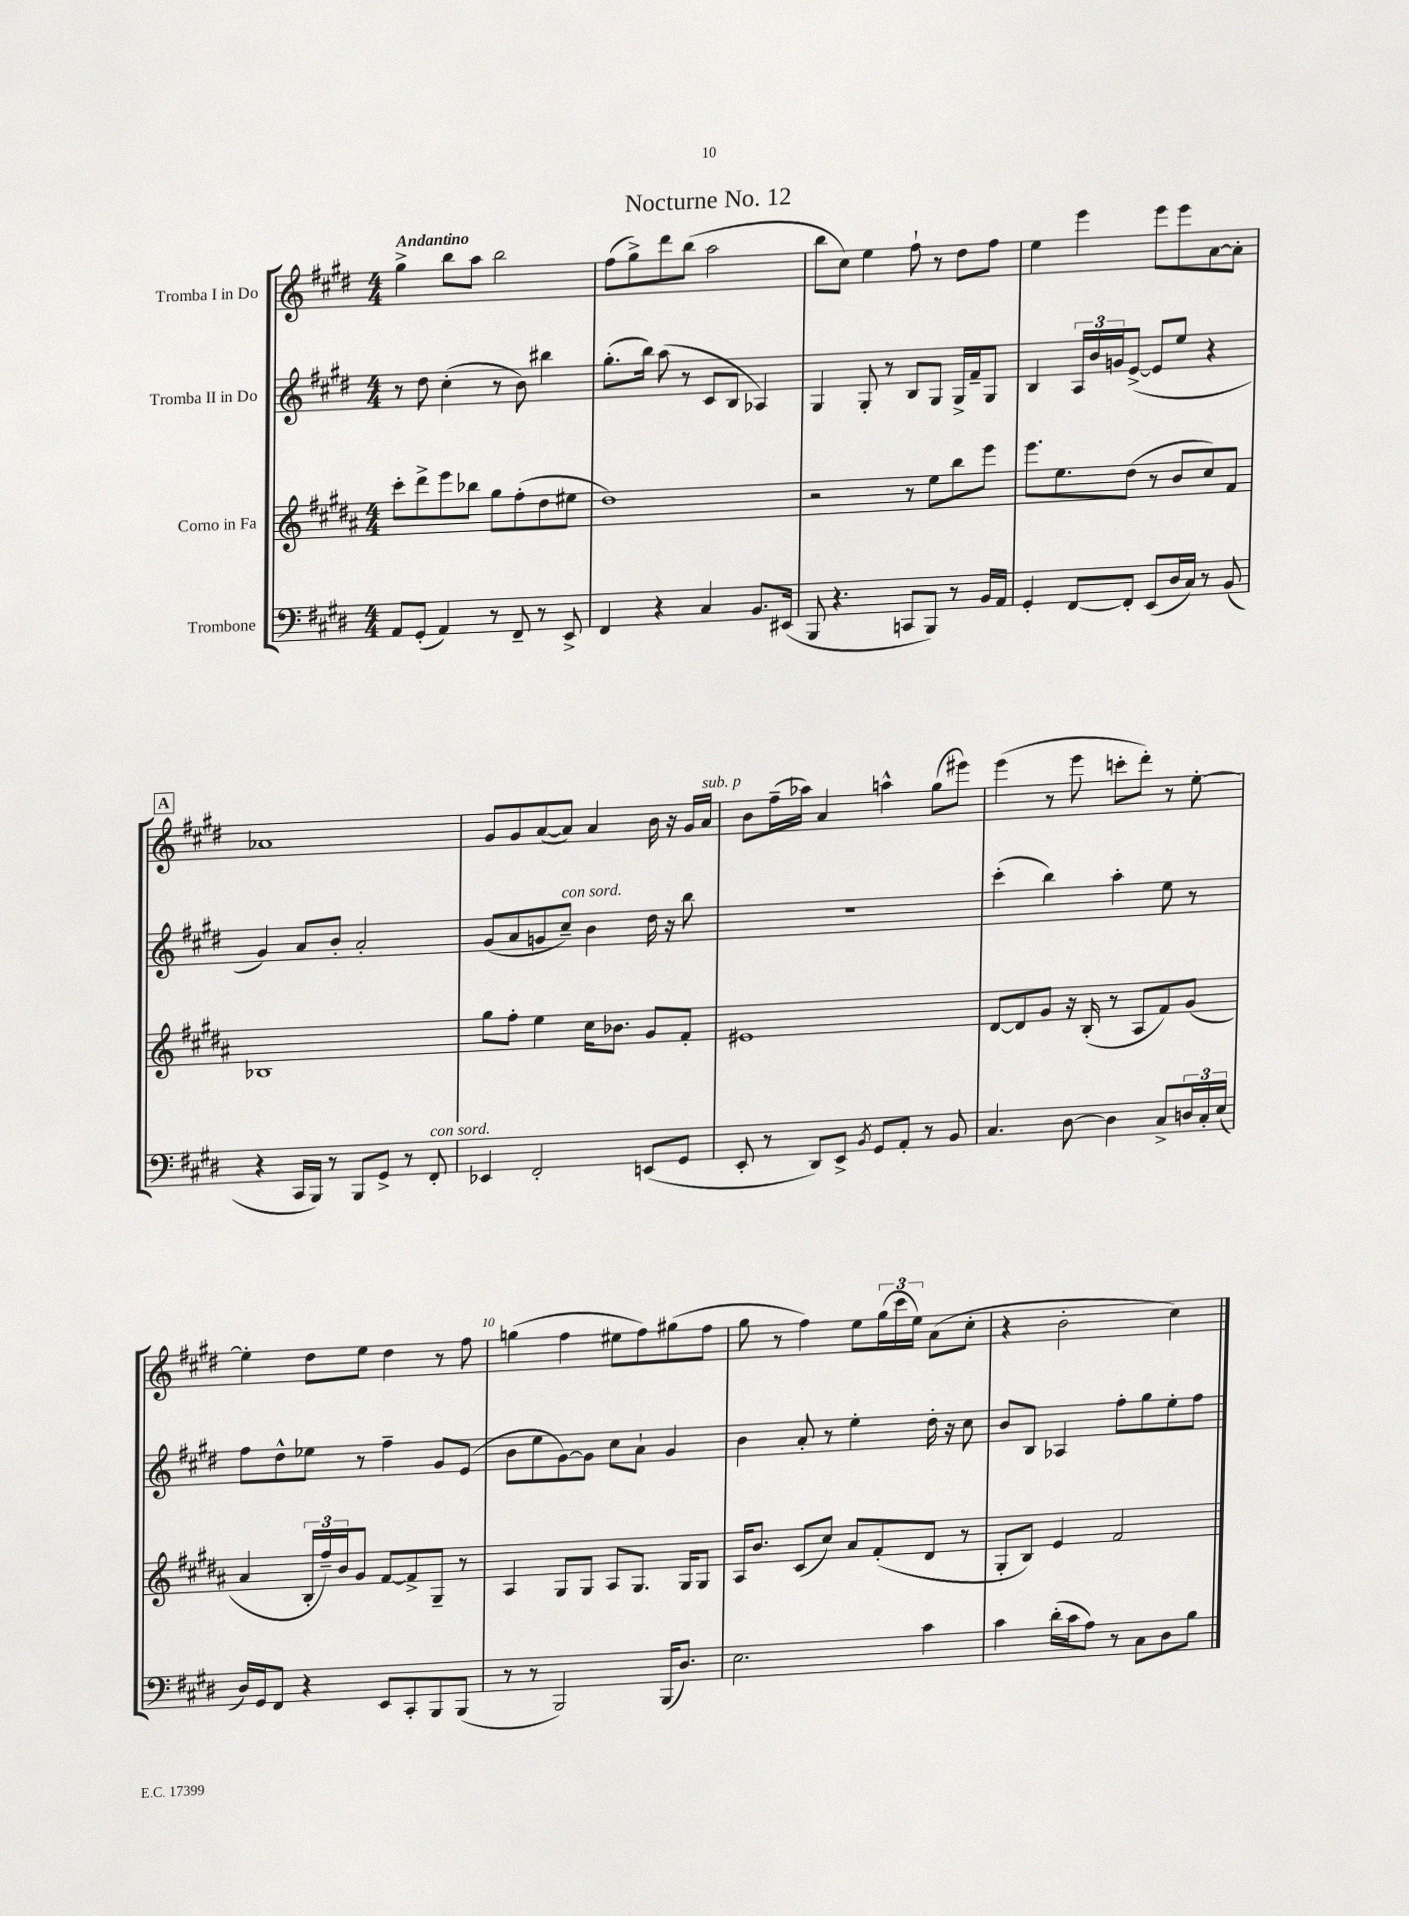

**kern	**kern	**kern	**kern
*staff4	*staff3	*staff2	*staff1
*clefF4	*clefG2	*clefG2	*clefG2
*k[f#c#g#d#]	*k[f#c#g#d#a#]	*k[f#c#g#d#]	*k[f#c#g#d#]
*M4/4	*M4/4	*M4/4	*M4/4
8AA	8ccc#'	8r	4gg#^
(8GG#'	8ddd#^	8dd#	.
4AA)	8eee	(4cc#'	8bb
.	8bb-	.	8aa
8r	8gg#	8r	2bb
8FF#~	(8ff#'	8b)	.
8r	8dd#	4bb#	.
8EE^	8ee#	.	.
=	=	=	=
4FF#	1dd#)	(8.gg#'	(8ff#
.	.	.	8gg#^)
.	.	16bb)	.
4r	.	(8aa	8ddd#
.	.	8r	(8bb
4C#	.	8c#	2aa
.	.	8B	.
8.BB	.	4A-)	.
(16EE#	.	.	.
=	=	=	=
8BBB	2r	4G#	8bb
4.r	.	.	8cc#)
.	.	8G#'	4ee
.	.	8r	.
8CC	8r	8B	8ff#`
8BBB)	8ee	8G#	8r
8r	8bb	16G#^	8dd#
.	.	16f#~	.
16BB	8eee	8G#	8ff#
16AA	.	.	.
=	=	=	=
4GG#'	8.eee	4B	4ee
.	8.ee	.	.
[8FF#	.	24A	4eee
.	.	24b	.
.	.	24g	.
8FF#']	(8dd#	([8e^	.
(8EE	8r	8e]	8eee
16D#	8b	8ee	8eee
16C#)	.	.	.
8r	8cc#)	4r	[8a
(8BB	8f#	.	8a']
=	=	=	=
4r	1B-	4g#)	1a-
16CC#	.	8a	.
16BBB)	.	.	.
8r	.	8b'	.
8BBB	.	2a'	.
8GG#^	.	.	.
8r	.	.	.
8FF#'	.	.	.
=	=	=	=
4EE-	8gg#	(8g#	8g#
.	8ff#'	8a	8g#
2FF#'	4ee	8g	([8a
.	.	8cc#~)	8a])
.	16cc#	4b	4a
.	8.b-	.	.
(8EE	8g#	16dd#	16b
.	.	16r	16r
8GG#	8f#'	8bb	16g#
.	.	.	16a
=	=	=	=
8EE'	1e#	1r	8b
8r	.	.	(16ff#~
.	.	.	16aa-)
8DD#)	.	.	4a
8EE^	.	.	.
8qBB	.	.	.
8GG#	.	.	4aa^^
8AA'	.	.	.
8r	.	.	(8gg#
8BB	.	.	8eee#)
=	=	=	=
4.C#	[8d#	(4ccc#'	(4eee
.	8d#]	.	.
.	8g#	4bb)	8r
[8D#	16r	.	8eee
.	(16B'	.	.
4D#]	8r	4aa'	8ccc'
.	8A#	.	8ddd#')
8C#^	8f#)	8ee	8r
24D	(8g#	8r	[8ee'
24C#'	.	.	.
(24E	.	.	.
=	=	=	=
16D#)	4a#	8ff#	4ee']
16GG#	.	.	.
8FF#	.	8dd#^^	.
4r	24B'	8ee-	8dd#
.	24ff#~)	.	.
.	24b	.	.
.	8g#	8r	8ee
8EE	[8f#	4ff#~	4dd#
8CC#'	8f#^]	.	.
8BBB	8G#~	8g#	8r
(8BBB	8r	(8e	8ff#
=	=	=	=
8r	4A#	8b	(4gg
8r	.	8ee	.
2BBB)	8G#	[8g#)	4ff#
.	8G#	8g#]	.
.	8A#	8cc#	8ee#
.	8.G#	8a`	8ff#)
(16BBB	.	4g#	(8gg#
8.D#)	16G#	.	.
.	8G#	.	8ff#
=	=	=	=
2.E	16A#	4b	8gg#
.	8.b	.	.
.	.	.	8r
.	(8c#	8a'	4ff#)
.	8cc#)	8r	.
.	8a#	4ee'	8ee
.	(8f#'	.	(24gg#
.	.	.	24ccc#
.	.	.	24ee)
4c#	8d#	16dd#'	(8a
.	.	16r	.
.	8r	8cc#	8cc#'
=	=	=	=
4c#	8G#'	8b	4r
.	8B)	8B	.
(16d#'	4e	4A-	2b'
16c#	.	.	.
8A)	.	.	.
8r	2f#	8ff#'	.
8C#	.	8gg#	.
8D#	.	8ee'	4cc#)
8B	.	8ff#	.
==	==	==	==
*-	*-	*-	*-
